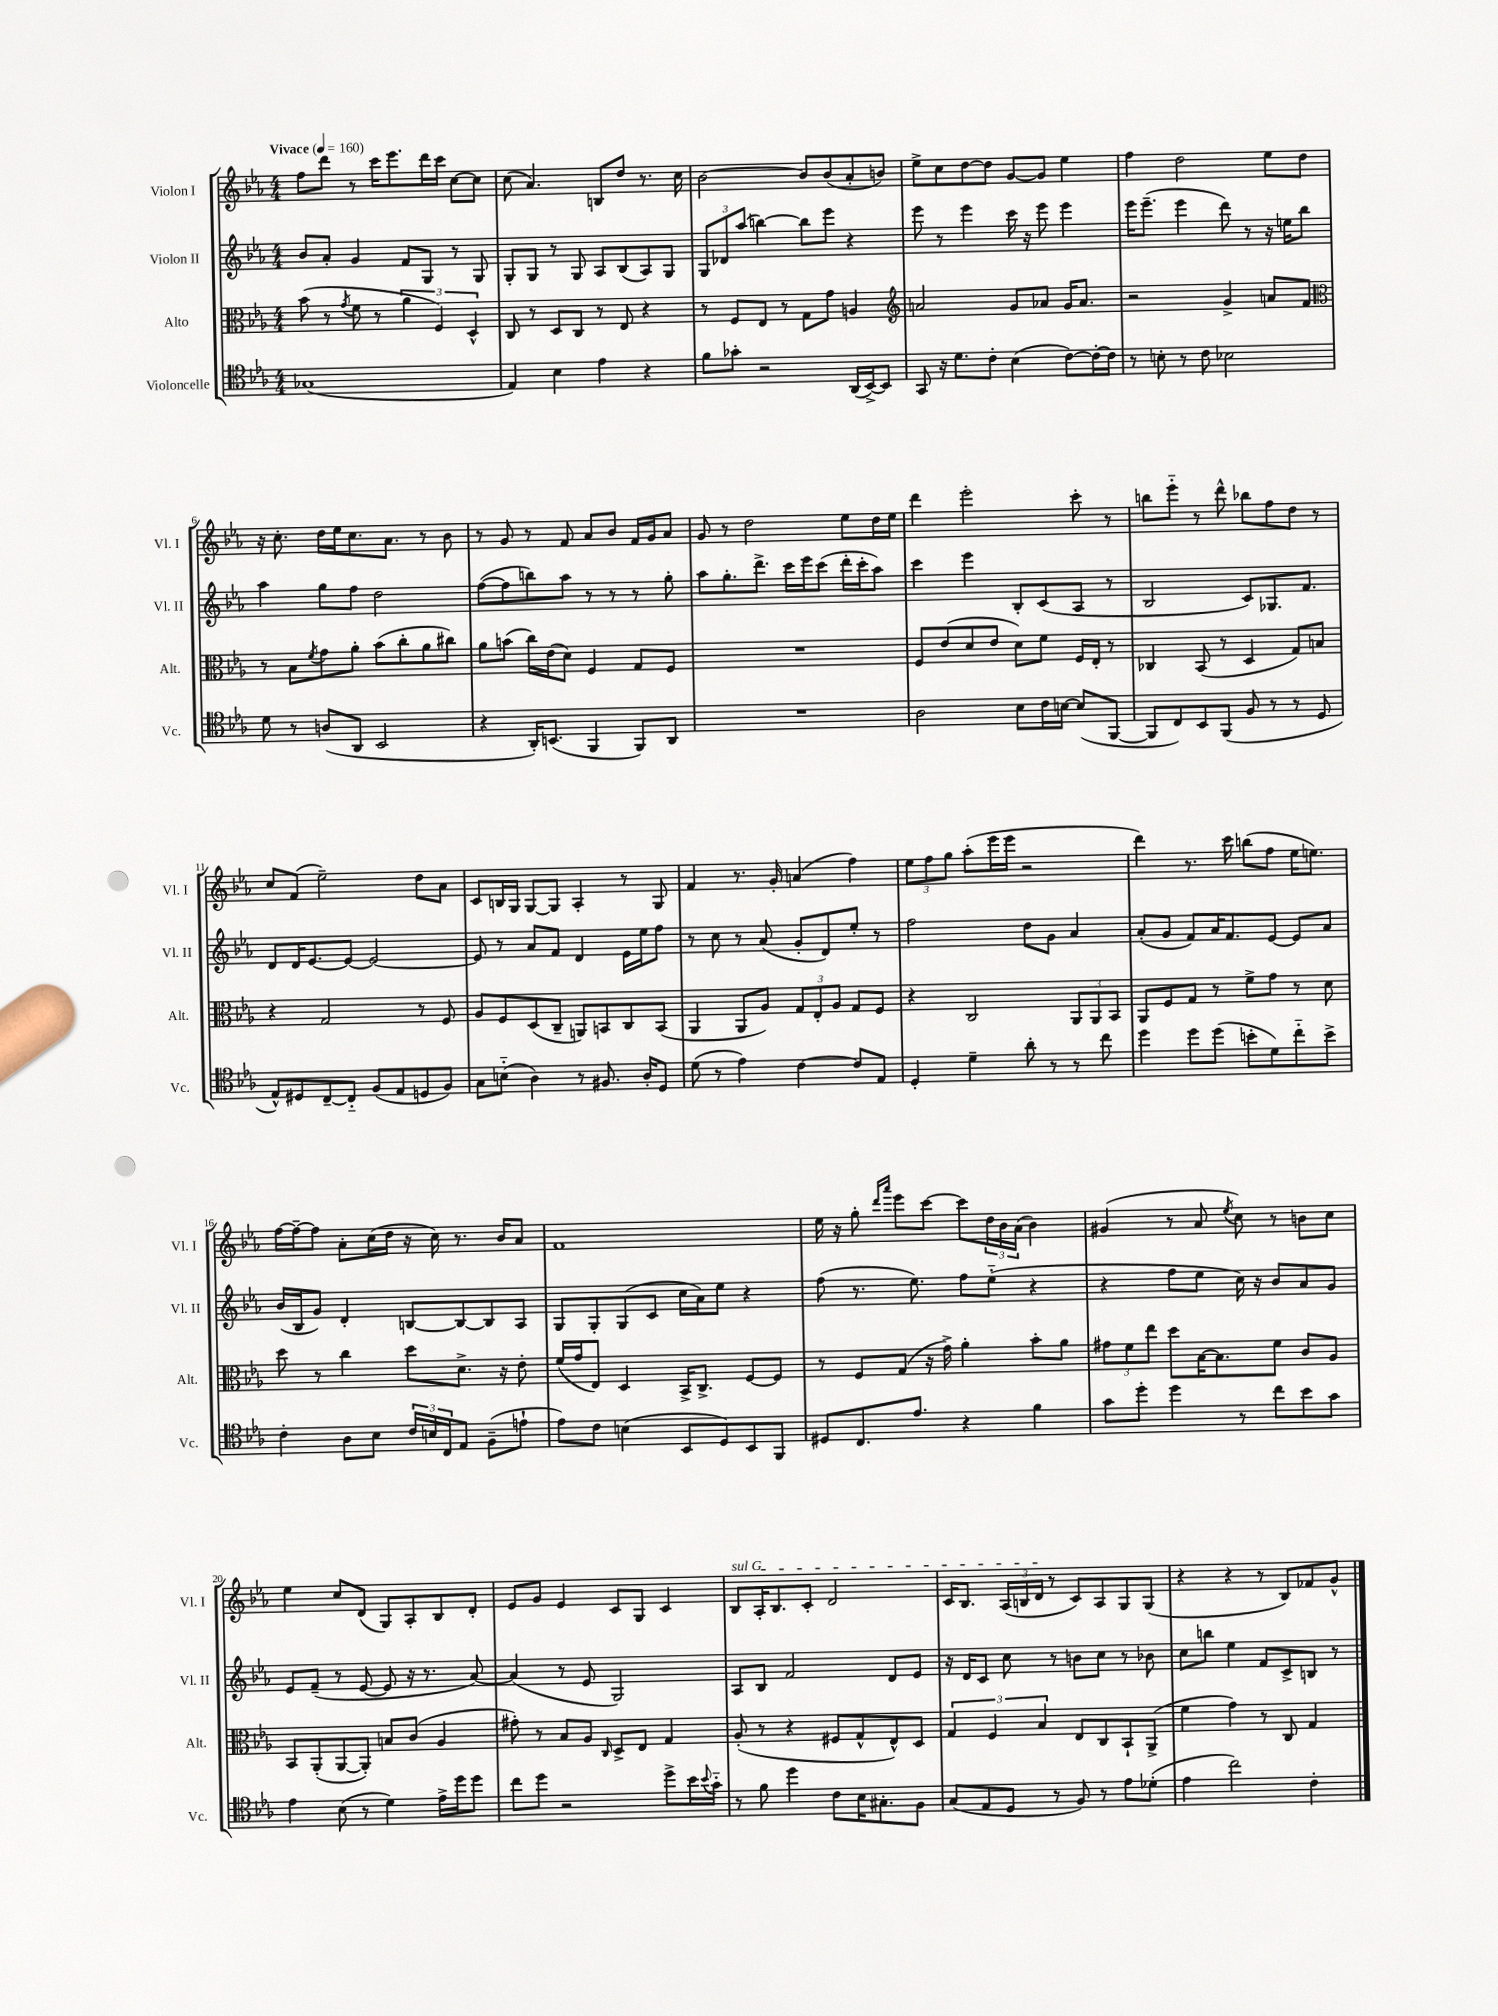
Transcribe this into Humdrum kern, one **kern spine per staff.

**kern	**kern	**kern	**kern
*staff4	*staff3	*staff2	*staff1
*clefC4	*clefC3	*clefG2	*clefG2
*k[b-e-a-]	*k[b-e-a-]	*k[b-e-a-]	*k[b-e-a-]
*M4/4	*M4/4	*M4/4	*M4/4
*MM160	*MM160	*MM160	*MM160
(1G-	(8b-\	8b-/L	8ff\L
.	8r	8a-'/J	8ddd\J
.	8qg/	.	.
.	8f\	4g/	8r
.	8r	.	16ccc\LK
.	.	.	8.eee-\
.	6a-\	8f/L	.
.	.	8G/J	16ddd\L
.	6F/)	.	.
.	.	.	16ccc\JJ
.	.	8r	[8cc\L
.	6D^^/	.	.
.	.	8G/	8cc\]J
=	=	=	=
4E-/)	8C/	8G'/L	(8cc\
.	8r	8G/J	4.a-/)
4B-\	8D/L	8r	.
.	8C/J	8G/	.
4e-\	8r	8A-/L	8B/L
.	8E-/	(8B-/	8dd/J
4r	4r	8A-/)	8.r
.	.	8G/J	.
.	.	.	16cc\
=	=	=	=
8f\L	8r	12G/L	[2b-\
.	.	12d-/	.
8g-'\J	8F/L	.	.
.	.	(12aa-/J	.
2r	8E-/J	[4bb\)	.
.	8r	.	.
.	8G\L	8bb\]L	8b-/]L
.	8g\J	8eee-\J	(8b-/
(16AA-/LL	4A/	4r	8a-'/
[16BB-^/J)	.	.	.
8BB-/]J	.	.	8b/J)
=	=	=	=
*	*clefG2	*	*
8GG/	2a/	8eee-\	8ee-^\L
16r	.	8r	8cc\
8.d\L	.	.	.
.	.	4eee-\	[8dd\
8c'\J	.	.	8dd\]J
(4B-\	8g/L	16ccc\	[8g/L
.	.	16r	.
.	8a-/J	8eee-\	8g/]J
[8c\L)	16g/LK	4eee-\	4ee-\
.	8.a-/J	.	.
16c'\_L	.	.	.
16c\]JJ	.	.	.
=	=	=	=
8r	2r	16eee-\LK	4ff\
.	.	(8.eee-~\J	.
8B'\	.	.	.
8r	.	4eee-\	2dd\
8c\	.	.	.
2B-\	4g^/	8ddd\)	.
.	.	8r	.
.	8a/L	16r	8ee-\L
.	.	16ee\LK	.
.	8f/J	8bb-\J	8dd\J
=	=	=	=
*	*clefC3	*	*
8d\	8r	4aa-\	16r
.	.	.	8.cc'\
8r	8B-\L	.	.
.	8qf/	.	.
(8A/L	8g\	8gg\L	16dd\LL
.	.	.	16ee-\J
8AA-/J	8a-'\J	8ff\J	8.cc\
2BB-/	(8b-\L	2dd\	.
.	.	.	8.a-\J
.	8cc'\	.	.
.	8a-\	.	8r
.	8cc#\J)	.	8b-\
=	=	=	=
4r	8a-\L	([8ff\L	8r
.	(8b\J	8ff\]	8g/
16AA-'/LK)	16cc\LL)	8bb\)	8r
(8.BB/J	(16e-\J	.	.
.	8d\J)	8aa-\J	8f/
4FF/	4F/	8r	8a-/L
.	.	8r	8b-/J
8FF/L)	8G/L	8r	16f/LL
.	.	.	16g/J
8AA-/J	8F/J	8gg'\	8a-/J
=	=	=	=
1r	1r	8aa-\L	8g/
.	.	8.gg'\	8r
.	.	.	2dd\
.	.	8.ddd^\J	.
.	.	16ccc\LL	.
.	.	16eee-\J	.
.	.	(8ccc\J	.
.	.	16ddd'\LL	8ee-\L
.	.	16ccc'\J	.
.	.	8aa-\J)	16dd\L
.	.	.	16ee-\JJ
=	=	=	=
2A-\	8F/L	4ccc\	4ddd\
.	(8e-/	.	.
.	8d/	4eee-\	2eee-'\
.	8e-/J	.	.
8B-\L	8d\L)	8B-'/L	.
16c\L	8f\J	(8c/	.
[16B\JJ	.	.	.
(8B/]L	16F/LL	8A-/J	8ccc'\
.	16E-'/JJ	.	.
[8FF/J	8r	8r	8r
=	=	=	=
8FF/]L	4C-/	2B-/	8bb\L
8C/)	.	.	8eee-'~\J
8BB-/	(8BB-/	.	8r
(8FF/J	8r	.	8ddd^^\
8F/	4D/	8c/L)	8bb-\L
8r	.	8.G-/	8ff\
8r	8G/L)	.	8dd\J
.	.	8.f/J	.
8D/	8B/J	.	8r
=	=	=	=
8E-^^/L)	4r	8d/L	8cc/L
8D#/	.	16d/K	(8f/J
.	.	[8.e-/	.
[8C~/	2G/	.	2ee-~\)
8C'~/]J	.	8e-/_J	.
(8F/L	.	2e-/_	.
8E-/	.	.	.
8D/	8r	.	8dd\L
8F/J)	8F/	.	8a-\J
=	=	=	=
8G\L	8A-/L	8e-/]	8c/L
(8B'~\J	8F/	8r	16B/L
.	.	.	16G/JJ
4A-\)	(8D/	8a-/L	[8G/L
.	8C~/J	8f/J	8G/]J
8r	8AA/L)	4d/	4A-'/
8.F#/	8BB/	.	.
.	8C/	16e-\LL	8r
16A-'/LK	.	16ee-\J	.
8D/J	(8BB/J	8ff\J	8G/
=	=	=	=
(8d\	4AA-/	8r	4f/
8r	.	8cc\	.
4e-\)	8AA-/L	8r	8.r
.	8A-/J)	(8a-/	.
.	.	.	16g'/
[4c\	12G/L	8g'/L	(4a/
.	12E-'/	.	.
.	.	8d/)	.
.	12A-/J	.	.
8c/]L	8G/L	8ee-'/J	4ff\)
8E-/J	8F/J	8r	.
=	=	=	=
4D'/	4r	2ff\	12ee-\L
.	.	.	12ff\
.	.	.	12gg\J
4d~\	2C/	.	(8aa-'\L
.	.	.	16eee-\L
.	.	.	16eee-\JJ
8a-'\	.	8dd\L	2r
8r	.	8g\J	.
8r	12AA-/L	4a-/	.
.	12AA-/	.	.
8cc\	.	.	.
.	12BB-/J	.	.
=	=	=	=
4dd\	8AA-/L	(8a-'/L	4ddd\)
.	8F/	8g/J	.
8dd\L	8G/J	8f/L)	8.r
(8dd\J	8r	16a-/K	.
.	.	8.f/	16ccc\
8b'\L	8f^\L	.	(8bb\L
8d\)	8g\J	[8e-/J	8ff\J
8cc'~\	8r	8e-/]L	16ee-\LK
.	.	.	8.ee\J)
8b^\J	8d\	8a-/J	.
=	=	=	=
4c'\	8dd\	(16b-/LL	[16ff\LL
.	.	16B-/J	16ff~\_J
.	8r	8g/J)	8ff\]J
8A-\L	4cc\	4d'/	8a-'\L
8B-\J	.	.	(16cc\L
.	.	.	16dd\JJ
24c/LL	8dd\L	[8B/L	16r
24B/	.	.	.
.	.	.	16cc\)
24C/J	.	.	.
8E-/J	8.d^\J	8B/_	8.r
(8F~\L	.	8B/]	.
.	16r	.	16b-/LK
8e`\J	8e-'\	8A-/J	8a-/J
=	=	=	=
8e-\L)	(16f/LL	8G/L	1f
.	16g/J	.	.
8c\J	8E-/J)	8G'/	.
(4B\	4D/	(8G/	.
.	.	8c/J	.
8BB-/L	16BB-^/LK	16cc\LL	.
.	8.C^/J	16a-\J)	.
8D/)	.	8ee-\J	.
8BB-/	[8F/L	4r	.
8FF/J	8F/]J	.	.
=	=	=	=
8D#/L	8r	(8ff\	16ee-\
.	.	.	16r
8.C/	8F/L	8.r	8gg'\
.	.	.	16qqddd/LL
.	.	.	16qqaaa-/JJ
.	(8G/J	.	8eee-\L
8.e-/J	.	8.ee-\)	.
.	16r	.	[8ccc\J
.	16g^\)	.	.
4r	4a-'\	8ff\L	8ccc\]L
.	.	(8ee-'~\J	24dd\L
.	.	.	24b-\
.	.	.	(24a-\JJ
4f\	8b-'\L	4r	4b-\)
.	8a-\J	.	.
=	=	=	=
8g\L	12g#\L	4r	(4g#/
.	12f\	.	.
8dd'\J	.	.	.
.	12ee-\J	.	.
4dd\	8dd\L	8ff\L	8r
.	[16B-\K	8ee-\J	8a-/
.	8.B-\]	.	.
.	.	.	8qee-/
8r	.	16cc\)	8cc\)
.	.	16r	.
8cc\L	8f\J	8b-/L	8r
8b-\	8c/L	8a-/	8b\L
8g\J	8A-/J	8g/J	8cc\J
=	=	=	=
4e-\	8BB-/L	8e-/L	4ee-\
.	(8AA-'/	(8f~/J	.
(8B-\	[8AA-/	8r	8cc/L
8r	8AA-'/]J)	[8e-/	(8d/J
4d\)	8B/L	8e-/]	8G/L)
.	(8c/J	16r	8A-'/
.	.	8.r	.
16e-^\LL	4A-/	.	8B-/
16dd\J	.	.	.
8dd\J	.	[8a-/)	8d'/J
=	=	=	=
8cc\L	8g#'\)	(4a-/]	8e-/L
8dd\J	8r	.	8g/J
2r	8B-/L	8r	4e-/
.	8A-/J	8e-/	.
.	16qqC/	.	.
.	8D^/L	2G/)	8c/L
.	8E-/J	.	8G/J
8dd^\L	4G/	.	4c/
16b-\L	.	.	.
8qqb-/	.	.	.
16g'~\JJ	.	.	.
=	=	=	=
8r	(8A-'/	8A-/L	8B-/L
8f\	8r	8B-/J	16A-'/K
.	.	.	8.B-/
4dd\	4r	2f/	.
.	.	.	8c'/J
8c\L	8F#/L	.	2d/
16B-\K	8G^^/	.	.
8.G#'\	.	.	.
.	8E-^^/)	8d/L	.
8F\J	8D/J	8e-/J	.
=	=	=	=
(8G/L	6G/	16r	16c/LK
.	.	16d/LK	8.B-/J
8E-/	.	8c/J	.
.	6F/	.	.
8D/J	.	8cc\	(24A-/LL
.	.	.	24B/
.	6B-/	.	24d/JJ
8r	.	8r	8r
8F/)	8E-/L	8b\L	8c/L)
8r	8C/	8cc\J	8A-/
8e-\L	8BB-`/	8r	8G/
(8d-'\J	(8AA-^/J	8b-\	(8G/J
=	=	=	=
4e-\	4f\	8cc\L	4r
.	.	8bb\J	.
2cc\)	4g\)	4ee-\	4r
.	8r	8f/L	8r
.	8C/	8c^/	8B-/L)
4c'\	4G/	8B/J	8f-/
.	.	8r	8g^^/J
==	==	==	==
*-	*-	*-	*-
